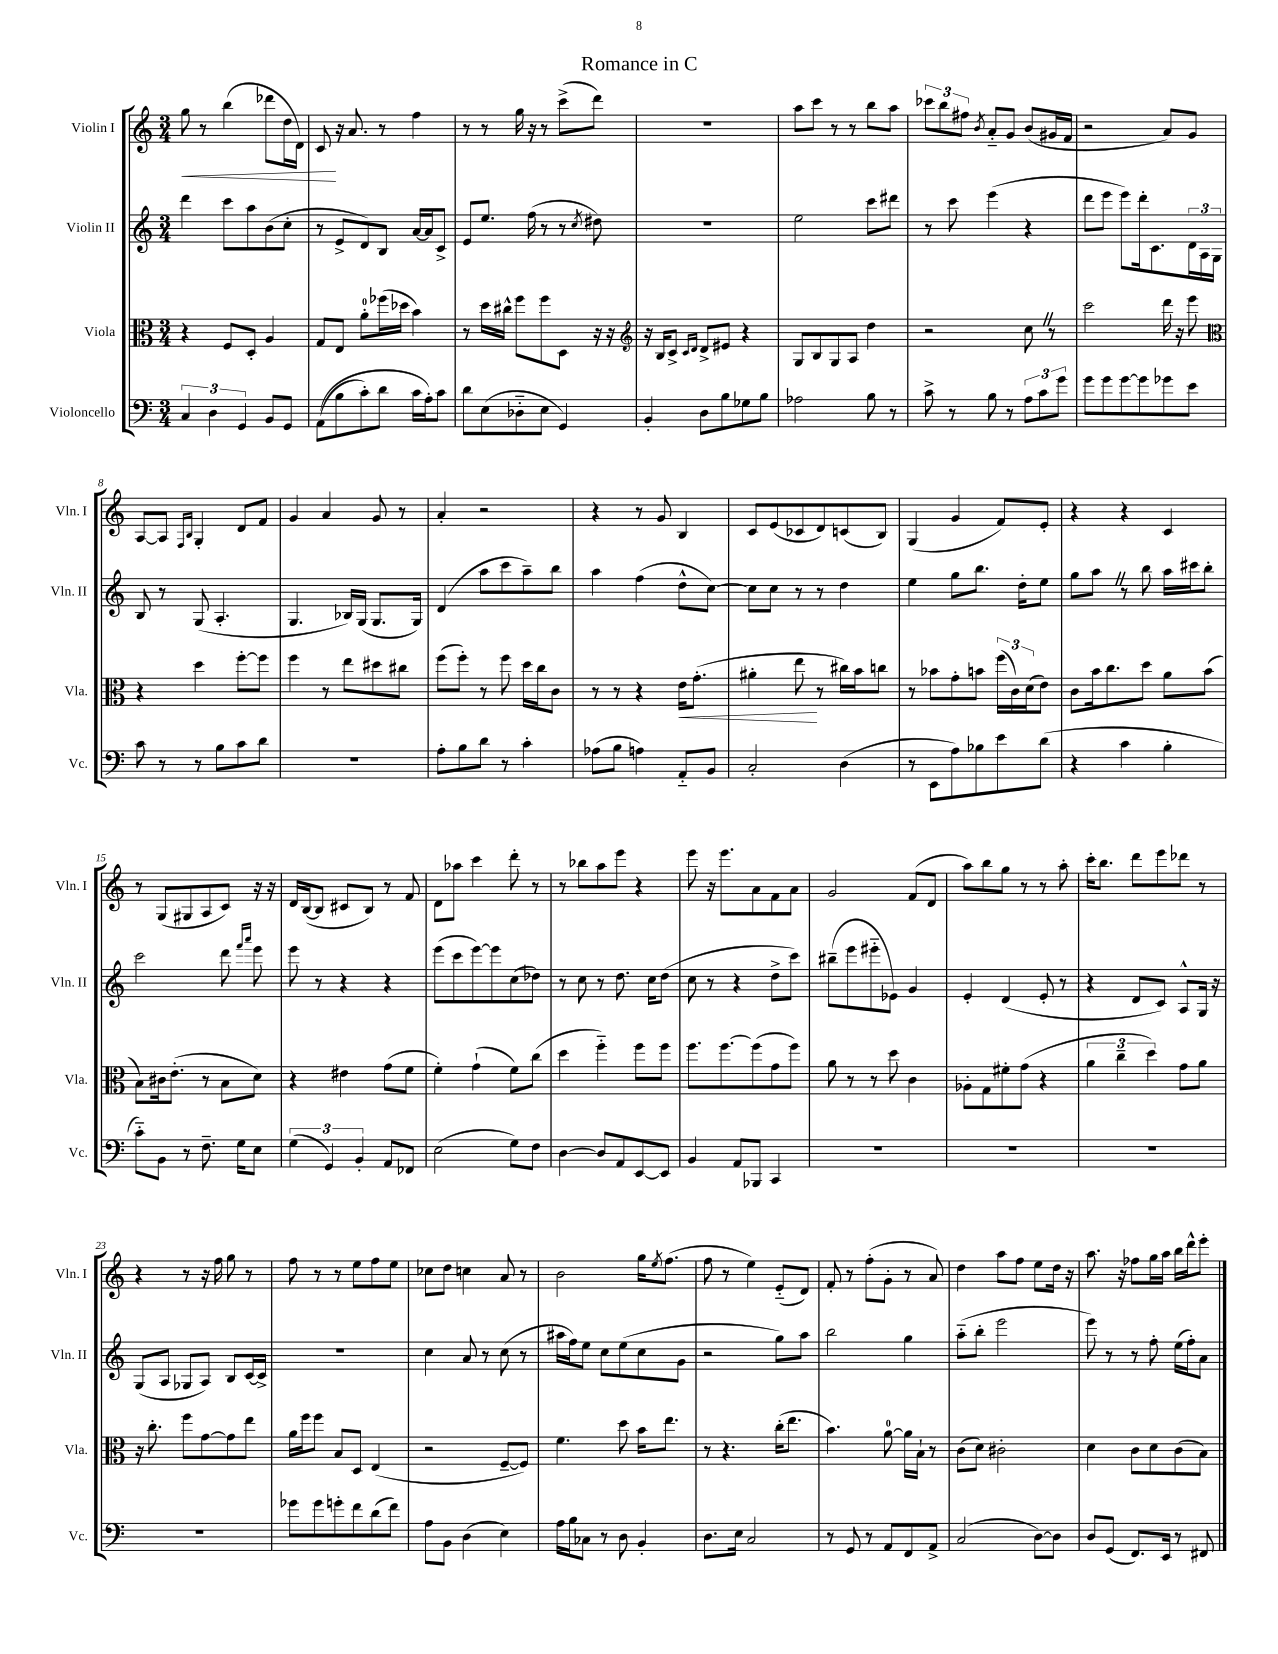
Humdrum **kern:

**kern	**kern	**kern	**kern
*staff4	*staff3	*staff2	*staff1
*clefF4	*clefC3	*clefG2	*clefG2
*k[]	*k[]	*k[]	*k[]
*M3/4	*M3/4	*M3/4	*M3/4
6C/	4r	4ddd\	8gg\
.	.	.	8r
6D\	.	.	.
.	8F/L	8ccc\L	(4bb\
6GG/	.	.	.
.	8D'/J	8aa\	.
8BB/L	4A/	(8b\	8ddd-\L
8GG/J	.	8cc'\J	16dd\L
.	.	.	16d\JJ)
=	=	=	=
&((8AA\L	8G/L	8r	8c/
8B\	8E/J	8e^/L	16r
.	.	.	8.a/
8c'\)	8a'\L	8d/)	.
8d\J	(16ff-\L	8B/J	8r
.	16dd-\JJ	.	.
16c\LL	4b\)	[16a/LL	4ff\
16A'\J&)	.	16a/]J	.
8c\J	.	8c^/J	.
=	=	=	=
8d\L	8r	8e/L	8r
(8E\	16dd\LL	8.ee/J	8r
.	16cc#^^\JJ	.	.
8D-'~\	8ff\L	.	16gg\
.	.	(16ff\	16r
8E\J	8ff\	8r	8r
4GG/)	8D\J	8r	(8ccc^\L
.	.	8qcc/	.
.	16r	8dd#\)	8ddd\J)
.	16r	.	.
=	=	=	=
*	*clefG2	*	*
4BB'/	16r	2.r	2.r
.	16B/LK	.	.
.	8c^/J	.	.
.	16qqc/LL	.	.
.	16qqd/JJ	.	.
8D\L	8d^/L	.	.
8B\	8e#/J	.	.
8G-\	4r	.	.
8B\J	.	.	.
=	=	=	=
2A-\	8G/L	2ee\	8aa\L
.	8B/	.	8ccc\J
.	8G/	.	8r
.	8A/J	.	8r
8B\	4dd\	8ccc\L	8bb\L
8r	.	8ddd#\J	8aa\J
=	=	=	=
8c^\	2r	8r	12ccc-\L
.	.	.	12bb\
8r	.	8ccc\	.
.	.	.	12ff#\J
.	.	.	8qb/
8B\	.	(4eee\	8a'~/L
8r	.	.	8g/J
12A\L	8cc\	4r	(8b/L
12c\	.	.	.
.	8r	.	16g#/L
12g\J	.	.	.
.	.	.	16f/JJ
=	=	=	=
8g\L	2ccc\	8ddd\L	2r
8g\	.	8eee\J	.
[8g\	.	8eee\L)	.
8g\]	.	16ddd'\k	.
.	.	8.c\	.
8g-\	16ddd\	.	8a/L)
.	16r	.	.
8e\J	8eee\	24d\L	8g/J
.	.	24A\	.
.	.	24G\JJ	.
=	=	=	=
*	*clefC3	*	*
8c\	4r	8B/	[8A/L
8r	.	8r	8A/]J
.	.	.	16qqF/LL
.	.	.	16qqB/JJ
8r	4dd\	(8G/	4G'/
8B\L	.	4.A'/	.
8c\	[8ff'\L	.	8d/L
8d\J	8ff\]J	.	8f/J
=	=	=	=
2.r	4ff\	4.G/	4g/
.	8r	.	4a/
.	8ee\L	16B-/LL)	.
.	.	(16G/JJ	.
.	8dd#\	8.G/L	8g/
.	8cc#\J	.	8r
.	.	16G/Jk)	.
=	=	=	=
8A'\L	(8ff\L	(4d/	4a'/
8B\	8ff'\J)	.	.
8d\J	8r	8aa\L	2r
8r	8ff\	8ccc\	.
4c'\	16dd\LL	8aa~\)	.
.	16cc\J	.	.
.	8c\J	8bb\J	.
=	=	=	=
(8A-\L	8r	4aa\	4r
8B\J	8r	.	.
4A\)	4r	(4ff\	8r
.	.	.	8g/
8AA'~/L	16e\LK	8dd^^\L	4B/
.	(8.g'\J	.	.
8BB/J	.	[8cc\J)	.
=	=	=	=
2C'/	4a#'\	8cc\]L	8c/L
.	.	8cc\J	(8e/
.	8ee\	8r	8c-/
.	8r	8r	8d/)
(4D\	16cc#\LL)	4dd\	(8c/
.	16b\J	.	.
.	8cc\J	.	8B/J)
=	=	=	=
8r	8r	4ee\	(4G/
8EE\L	8b-\L	.	.
8A\)	8g'\	8gg\L	4g/
8B-\	8b\J	8.bb\J	.
8e\	(24ff\LL	.	8f/L)
.	24c\)	.	.
.	.	16dd'\LK	.
.	(24d\J	.	.
(8d\J	8e\J)	8ee\J	8e'/J
=	=	=	=
4r	8c\L	8gg\L	4r
.	16b\k	8aa\J	.
.	8.cc\	.	.
4c\	.	8r	4r
.	8dd\J	8bb\	.
4B'\	8a\L	16aa\LL	4c/
.	.	16ccc#\J	.
.	(8b\J	8bb'\J	.
=	=	=	=
8c'~\L)	8B\L)	2ccc\	8r
8BB\J	16c#\k	.	(8G/L
.	(8.e'\J	.	.
8r	.	.	8G#/
8.F~\	8r	.	8A/
.	8B\L	8ddd\	8c/J)
16G\LK	.	.	.
.	.	16qqfff/LL	.
.	.	16qqaaa/JJ	.
8E\J	8d\J)	8eee\	16r
.	.	.	16r
=	=	=	=
(6G\	4r	8eee\	16d/LL
.	.	.	([16B/J
.	.	8r	8B/]J
6GG/)	.	.	.
.	4e#\	4r	8c#/L
6BB'/	.	.	.
.	.	.	8B/J)
8AA/L	(8g\L	4r	8r
8FF-/J	8f\J	.	8f/
=	=	=	=
(2E\	4f'\)	(8eee\L	8d\L
.	.	8ccc\	8aa-\J
.	(4g`\	[8eee\)	4ccc\
.	.	8eee\]	.
8G\L)	8f\L)	(8cc\	8ddd'\
8F\J	(8cc\J	8dd-\J)	8r
=	=	=	=
[4D\	4dd\	8r	8r
.	.	8cc\	8bb-\L
8D/]L	4ff'~\)	8r	8aa\
8AA/	.	8.dd\	8eee\J
[8EE/	8ff\L	.	4r
.	.	16cc\LK	.
8EE/]J	8ff\J	(8dd\J	.
=	=	=	=
4BB/	8.ff\L	8cc\	8eee\
.	.	8r	16r
.	[8.ff\	.	8.eee\L
8AA/L	.	4r	.
8BBB-/J	(8ff\]	.	8a\
4CC/	8g\	8dd^\L	8f\
.	8ff\J)	8ccc\J)	8a\J
=	=	=	=
2.r	8a\	(8bb#~\L	2g/
.	8r	8eee\	.
.	8r	8eee#'~\	.
.	8dd\	8e-\J)	.
.	4c\	4g/	(8f/L
.	.	.	8d/J
=	=	=	=
2.r	8A-'\L	4e'/	8aa\L)
.	8G\	.	8bb\
.	8f#'\	(4d/	8gg\J
.	(8g\J	.	8r
.	4r	8e'/	8r
.	.	8r	8aa'\
=	=	=	=
2.r	6a\	4r	16ccc'\LK
.	.	.	8.bb\J
.	6cc~\	.	.
.	.	8d/L	8ddd\L
.	6dd\)	.	.
.	.	8c/J)	8eee\
.	8g\L	8A^^/L	8ddd-\J
.	8a\J	16G/Jk	8r
.	.	16r	.
=	=	=	=
2.r	16r	(8G/L	4r
.	8.cc'\	.	.
.	.	8A/J	.
.	8ff\L	8G-/L	8r
.	[8g\	8A/J)	16r
.	.	.	16ff\
.	8g\]	8B/L	8gg\
.	8ee\J	[16c/L	8r
.	.	16c^/]JJ	.
=	=	=	=
8g-\L	16a\LL	2.r	8ff\
.	16ff\J	.	.
8g-\	8ff\J	.	8r
8g'\	8B/L	.	8r
8f\	8D/J	.	8ee\L
(8d\	(4E/	.	8ff\
8f\J)	.	.	8ee\J
=	=	=	=
8A\L	2r	4cc\	8cc-\L
8BB\J	.	.	8dd\J
(4D\	.	8a/	4cc\
.	.	8r	.
4E\)	[8F~/L	(8cc\	8a/
.	8F/]J)	8r	8r
=	=	=	=
16A\LL	4.f\	16aa#\LL	2b\
16B\J	.	16ff\J)	.
8C-\J	.	8ee\J	.
8r	.	8cc\L	.
8D\	8dd\	(8ee\	.
4BB'/	16b\LK	8cc\	16gg\LK
.	.	.	8qee/
.	8.ee\J	.	(8.ff\J
.	.	8g\J	.
=	=	=	=
8.D\L	8r	2r	8ff\
.	4.r	.	8r
16E\Jk	.	.	.
2C/	.	.	4ee\)
.	(16cc'\LK	8gg\L)	(8e'~/L
.	8.ee\J	.	.
.	.	8aa\J	8d/J)
=	=	=	=
8r	4.b\)	2bb\	8f'/
8GG/	.	.	8r
8r	.	.	(8ff'\L
8AA/L	[8a\	.	8g'\J
8FF/	16a\]LL	4gg\	8r
.	16B`\JJ	.	.
8AA^/J	8r	.	8a/)
=	=	=	=
(2C/	(8c\L	(8aa'~\L	4dd\
.	8d\J)	8bb'\J	.
.	2c#'\	2eee\	8aa\L
.	.	.	8ff\J
[8D\L)	.	.	8ee\L
8D\]J	.	.	16dd\Jk
.	.	.	16r
=	=	=	=
8D/L	4d\	8eee\)	8.aa\
(8GG/J	.	8r	.
.	.	.	16r
8.FF/L)	8c\L	8r	8ff-\L
.	8d\	8ff'\	16gg\L
16EE/Jk	.	.	16aa\JJ
8r	(8c\	(16ee\LL	16bb\LL
.	.	16ff'\J)	16ddd^^\J
8FF#/	8B\J)	8a\J	8eee'\J
==	==	==	==
*-	*-	*-	*-
